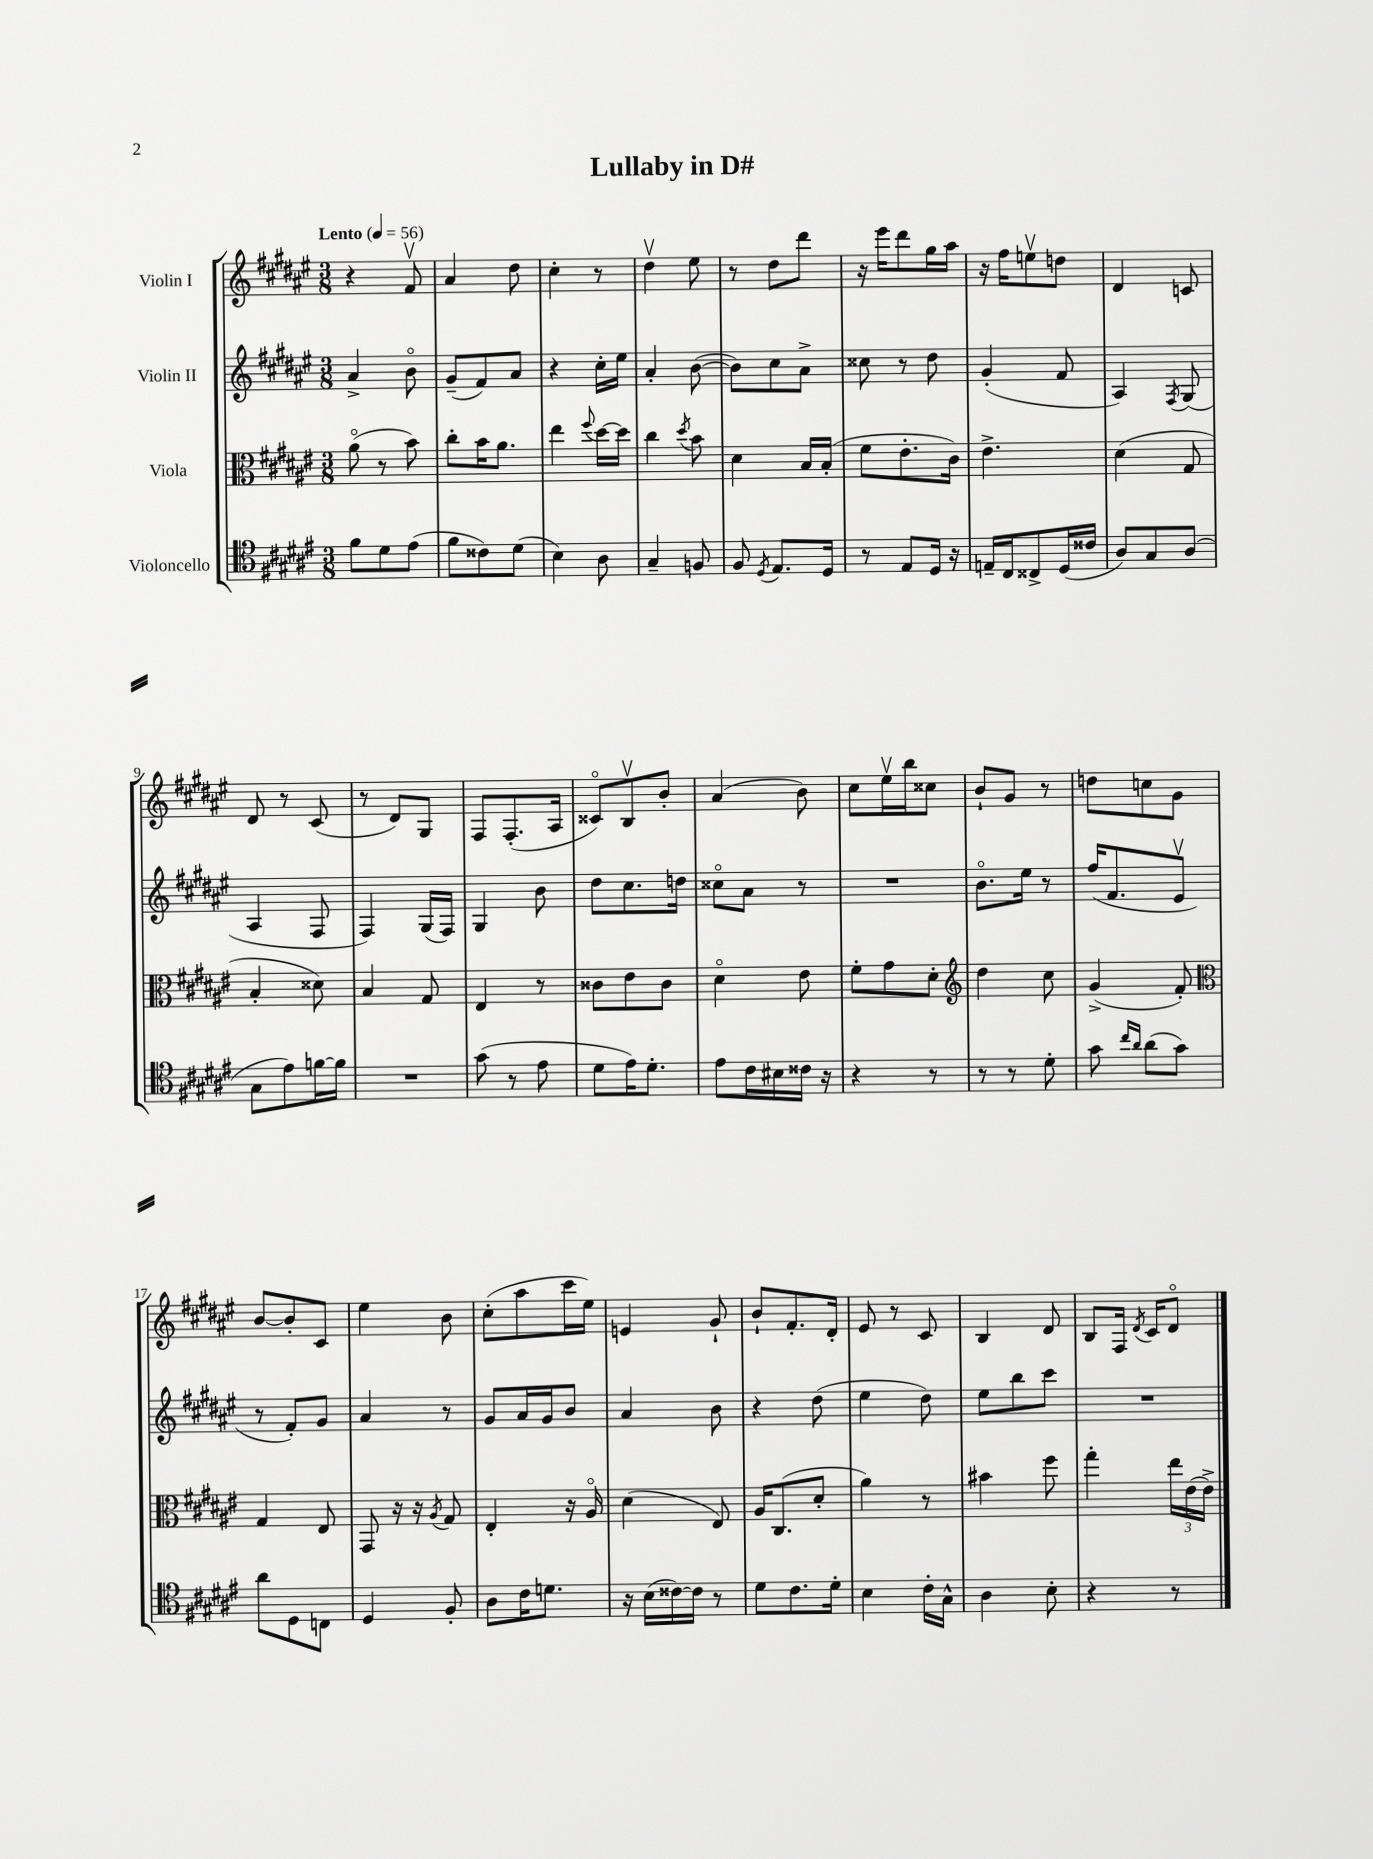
\header { title = "Lullaby in D#" }
<<
\new StaffGroup <<
\new Staff = "s0" \with { instrumentName = "Violin I" } {
    \clef treble \key fis \major \numericTimeSignature \time 3/8 \tempo "Lento" 4 = 56
    \autoBeamOff r4 fis'8\upbow |
    ais'4 dis''8 |
    cis''4-. r8 |
    dis''4\upbow eis''8 |
    r8 dis''8[ dis'''8] |
    r16 eis'''16[ dis'''8 gis''16 ais''16] |
    r16 fis''16[ e''8\upbow d''8] |
    dis'4 c'8 |
    dis'8 r8 cis'8( |
    r8 dis'8[) gis8] |
    fis8[ fis8.-.( ais16] |
    cisis'8[\flageolet) b8\upbow b'8]-. |
    ais'4( b'8) |
    cis''8[ eis''16\upbow b''16 cisis''8] |
    b'8[-! gis'8] r8 |
    d''8[ c''8 gis'8] |
    b'8[~ b'8-. cis'8] |
    eis''4 b'8 |
    cis''8[-.( ais''8 cis'''16 eis''16]) |
    e'4 gis'8-! |
    b'8[-! fis'8.-. dis'16]-. |
    eis'8 r8 cis'8 |
    b4 dis'8 |
    b8[ fis16] \acciaccatura { dis'8 } cis'16[ dis'8]\flageolet \bar "|." |
}
\new Staff = "s1" \with { instrumentName = "Violin II" } {
    \clef treble \key fis \major \numericTimeSignature \time 3/8
    \autoBeamOff ais'4-> b'8\flageolet |
    gis'8[--( fis'8) ais'8] |
    r4 cis''16[-. eis''16] |
    ais'4-. b'8~( |
    b'8[) cis''8 ais'8]-> |
    cisis''8 r8 dis''8 |
    gis'4-.( fis'8 |
    ais4) \acciaccatura { fis8 } gis8( |
    ais4 fis8 |
    fis4) gis16[( fis16]) |
    gis4 b'8 |
    dis''8[ cis''8. d''16] |
    cisis''8[\flageolet ais'8] r8 |
    R4. |
    b'8.[\flageolet eis''16] r8 |
    fis''16[( fis'8. eis'8]\upbow |
    r8 fis'8[-.) gis'8] |
    ais'4 r8 |
    gis'8[ ais'16 gis'16 b'8] |
    ais'4 b'8 |
    r4 dis''8( |
    eis''4 dis''8) |
    eis''8[ b''8 cis'''8] |
    R4. \bar "|." |
}
\new Staff = "s2" \with { instrumentName = "Viola" } {
    \clef alto \key fis \major \numericTimeSignature \time 3/8
    \autoBeamOff ais'8\flageolet( r8 b'8) |
    cis''8[-. b'16 ais'8.] |
    eis''4 \appoggiatura { fis''8 } dis''16[~ dis''16] |
    cis''4 \acciaccatura { dis''8 } b'8 |
    dis'4 b16[ b16]-.( |
    fis'8[ eis'8.-. cis'16]) |
    eis'4.-> |
    dis'4( gis8 |
    b4-. disis'8) |
    b4 gis8 |
    eis4 r8 |
    cisis'8[ eis'8 cisis'8] |
    dis'4\flageolet eis'8 |
    fis'8[-. gis'8 dis'8]-. |
    \clef treble dis''4 cis''8 |
    gis'4->( fis'8-.) |
    \clef alto gis4 eis8 |
    gis,8 r16 r16 \acciaccatura { ais8 } gis8 |
    eis4-. r16 ais16\flageolet |
    dis'4( eis8) |
    ais16[ cis8.( dis'8]-. |
    ais'4) r8 |
    bis'4 fis''8 |
    gis''4-. \tuplet 3/2 { eis''16[ eis'16( eis'16]->) } \bar "|." |
}
\new Staff = "s3" \with { instrumentName = "Violoncello" } {
    \clef tenor \key fis \major \numericTimeSignature \time 3/8
    \autoBeamOff fis'8[ dis'8 eis'8]( |
    fis'8[ cisis'8) dis'8]( |
    b4) ais8 |
    gis4-- f8 |
    fis8 \acciaccatura { dis8 } eis8.[ dis16] |
    r8 eis8[ dis16] r16 |
    e16[-- cis16 cisis8-> dis16( cisis'16] |
    ais8[) gis8 ais8]( |
    gis8[ eis'8) f'16~ f'16] |
    R4. |
    gis'8( r8 eis'8 |
    dis'8[ eis'16) dis'8.]-. |
    eis'8[ cis'16 bis16 cisis'16] r16 |
    r4 r8 |
    r8 r8 dis'8-. |
    gis'8 \grace { cis''16[ ais'16] } ais'8[( gis'8]) |
    ais'8[ dis8 c8] |
    dis4 fis8-. |
    ais8[ cis'16 d'8.] |
    r16 b16[( cisis'16~) cisis'16] r8 |
    dis'8[ cis'8. dis'16]-. |
    b4 cis'16[-. gis16]-^ |
    ais4 b8-. |
    r4 r8 \bar "|." |
}
>>
>>
